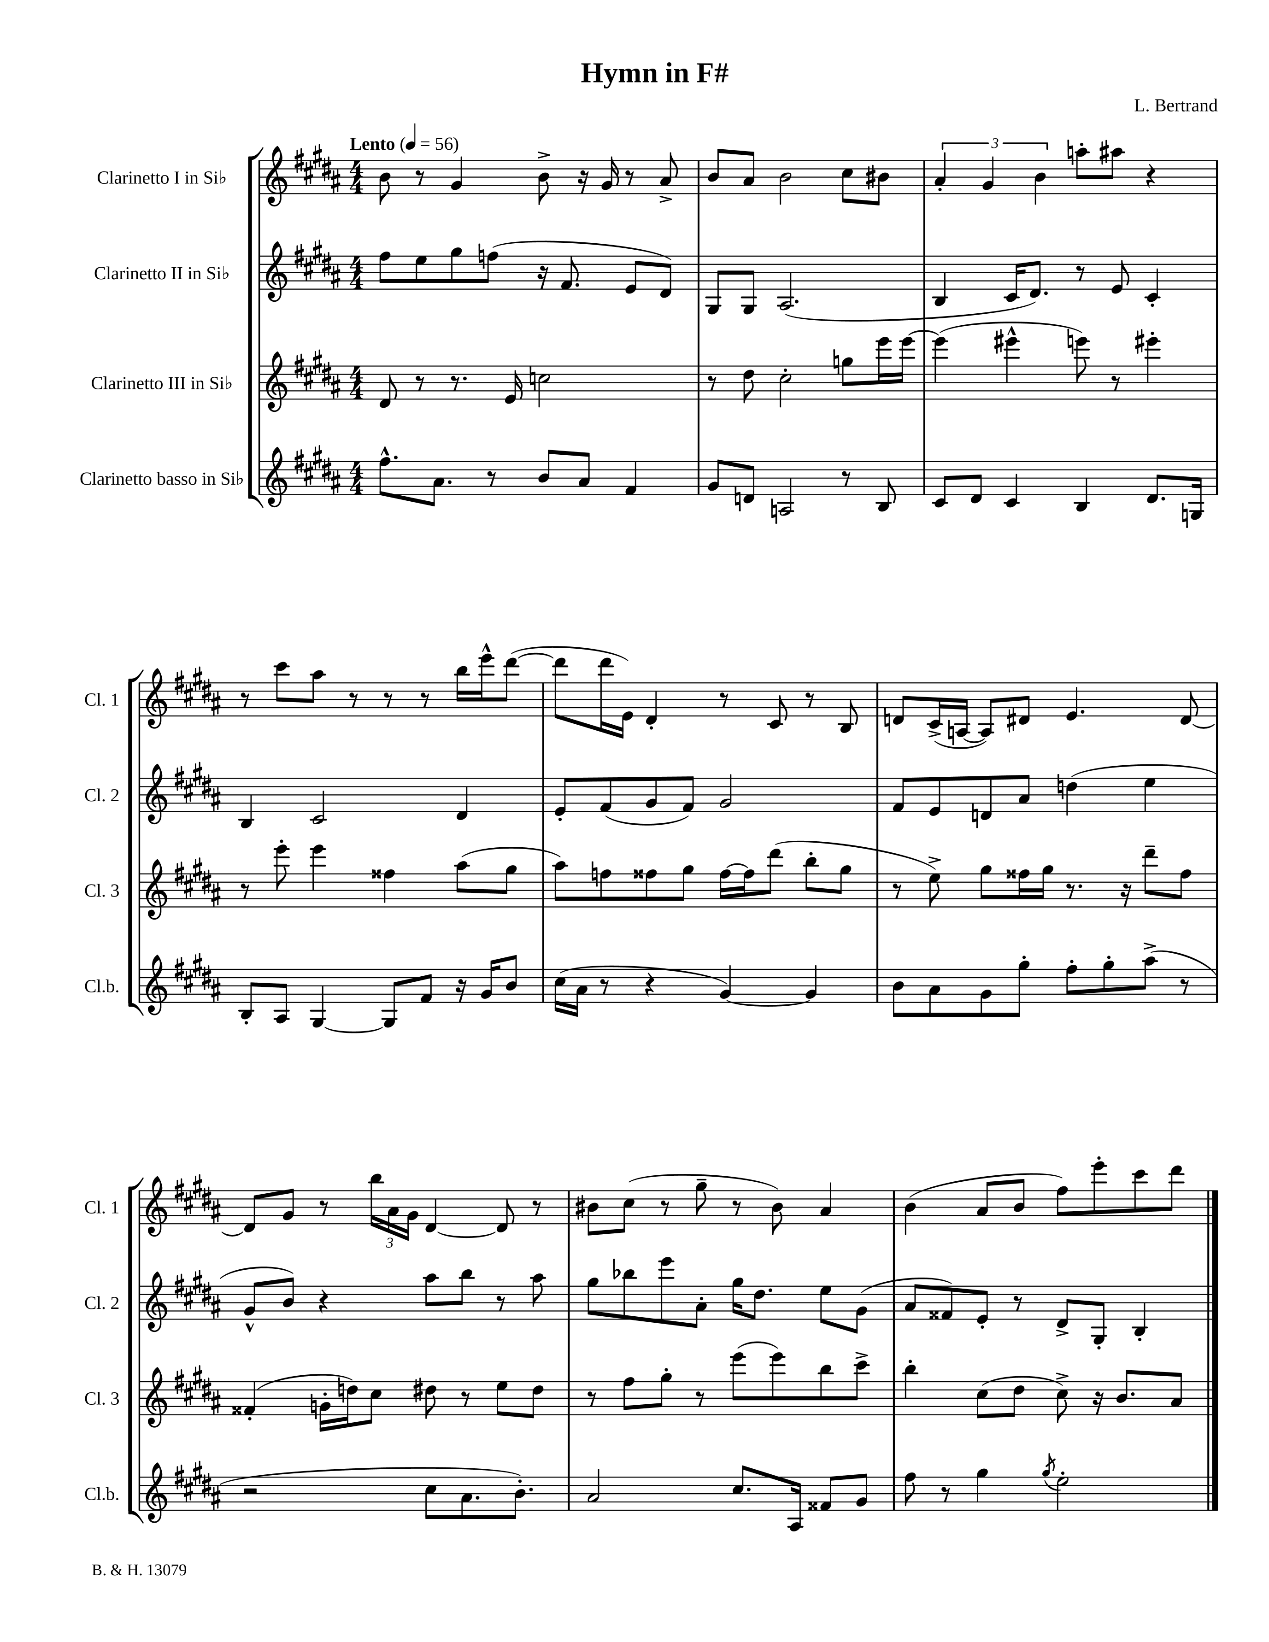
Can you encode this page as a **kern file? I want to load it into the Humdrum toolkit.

**kern	**kern	**kern	**kern
*staff4	*staff3	*staff2	*staff1
*clefG2	*clefG2	*clefG2	*clefG2
*k[f#c#g#d#a#]	*k[f#c#g#d#a#]	*k[f#c#g#d#a#]	*k[f#c#g#d#a#]
*M4/4	*M4/4	*M4/4	*M4/4
*MM56	*MM56	*MM56	*MM56
8.ff#^^\L	8d#/	8ff#\L	8b\
.	8r	8ee\	8r
8.a#\J	.	.	.
.	8.r	8gg#\	4g#/
8r	.	(8ff\J	.
.	16e/	.	.
8b/L	2cc\	16r	8b^\
.	.	8.f#/	.
8a#/J	.	.	16r
.	.	.	16g#/
4f#/	.	8e/L	8r
.	.	8d#/J)	8a#^/
=	=	=	=
8g#/L	8r	8G#/L	8b/L
8d/J	8dd#\	8G#/J	8a#/J
2A/	2cc#'\	(2.A#/	2b\
8r	8gg\L	.	8cc#\L
8B/	16eee\L	.	8b#\J
.	[16eee\JJ	.	.
=	=	=	=
8c#/L	(4eee\]	4B/	6a#'/
8d#/J	.	.	.
.	.	.	6g#/
4c#/	4eee#^^\	16c#/LK	.
.	.	8.d#/J)	.
.	.	.	6b\
4B/	8eee\)	8r	8aa'\L
.	8r	8e/	8aa#\J
8.d#/L	4eee#'\	4c#'/	4r
16G/Jk	.	.	.
=	=	=	=
8B'/L	8r	4B/	8r
8A#/J	8eee'\	.	8ccc#\L
[4G#/	4eee\	2c#/	8aa#\J
.	.	.	8r
8G#/]L	4ff##\	.	8r
8f#/J	.	.	8r
16r	(8aa#\L	4d#/	16bb\LL
16g#/LK	.	.	16eee^^\J
8b/J	8gg#\J	.	([8ddd#\J
=	=	=	=
(16cc#\LL	8aa#\L)	8e'/L	8ddd#\]L
16a#\JJ	.	.	.
8r	8ff\	(8f#/	16ddd#\L
.	.	.	16e\JJ)
4r	8ff##\	8g#/	4d#'/
.	8gg#\J	8f#/J)	.
[4g#/)	[16ff##\LL	2g#/	8r
.	16ff##\]J	.	.
.	(8ddd#\J	.	8c#/
4g#/]	8bb'\L	.	8r
.	8gg#\J	.	8B/
=	=	=	=
8b\L	8r	8f#/L	8d/L
8a#\	8ee^\)	8e/	(16c#^/L
.	.	.	[16A/JJ
8g#\	8gg#\L	8d/	8A/]L)
8gg#'\J	16ff##\L	8a#/J	8d#/J
.	16gg#\JJ	.	.
8ff#'\L	8.r	(4dd\	4.e/
8gg#'\	.	.	.
.	16r	.	.
(8aa#^\J	8ddd#~\L	4ee\	.
8r	8ff##\J	.	[8d#/
=	=	=	=
2r	(4f##'/	8g#^^/L	8d#/]L
.	.	8b/J)	8g#/J
.	16g'\LL	4r	8r
.	16dd\J)	.	.
.	8cc#\J	.	24bb\LL
.	.	.	24a#\
.	.	.	24g#\JJ
8cc#\L	8dd#\	8aa#\L	[4d#/
8.a#\	8r	8bb\J	.
.	8ee\L	8r	8d#/]
8.b'\J)	.	.	.
.	8dd#\J	8aa#\	8r
=	=	=	=
2a#/	8r	8gg#\L	8b#\L
.	8ff#\L	8bb-\	(8cc#\J
.	8gg#'\J	8eee\	8r
.	8r	8a#'\J	8gg#~\
8.cc#/L	(8eee\L	16gg#\LK	8r
.	.	8.dd#\J	.
.	8eee\)	.	8b#\)
16A#/Jk	.	.	.
8f##/L	8bb\	8ee\L	4a#/
8g#/J	8ccc#^\J	(8g#\J	.
=	=	=	=
8ff#\	4bb'\	8a#/L	(4b\
8r	.	8f##/)	.
4gg#\	(8cc#\L	8e'/J	8a#/L
.	8dd#\J	8r	8b/J
8qgg#/	.	.	.
2ee'\	8cc#^\)	8d#^/L	8ff#\L)
.	16r	8G#'/J	8eee'\
.	8.b/L	.	.
.	.	4B'/	8ccc#\
.	8a#/J	.	8ddd#\J
==	==	==	==
*-	*-	*-	*-
